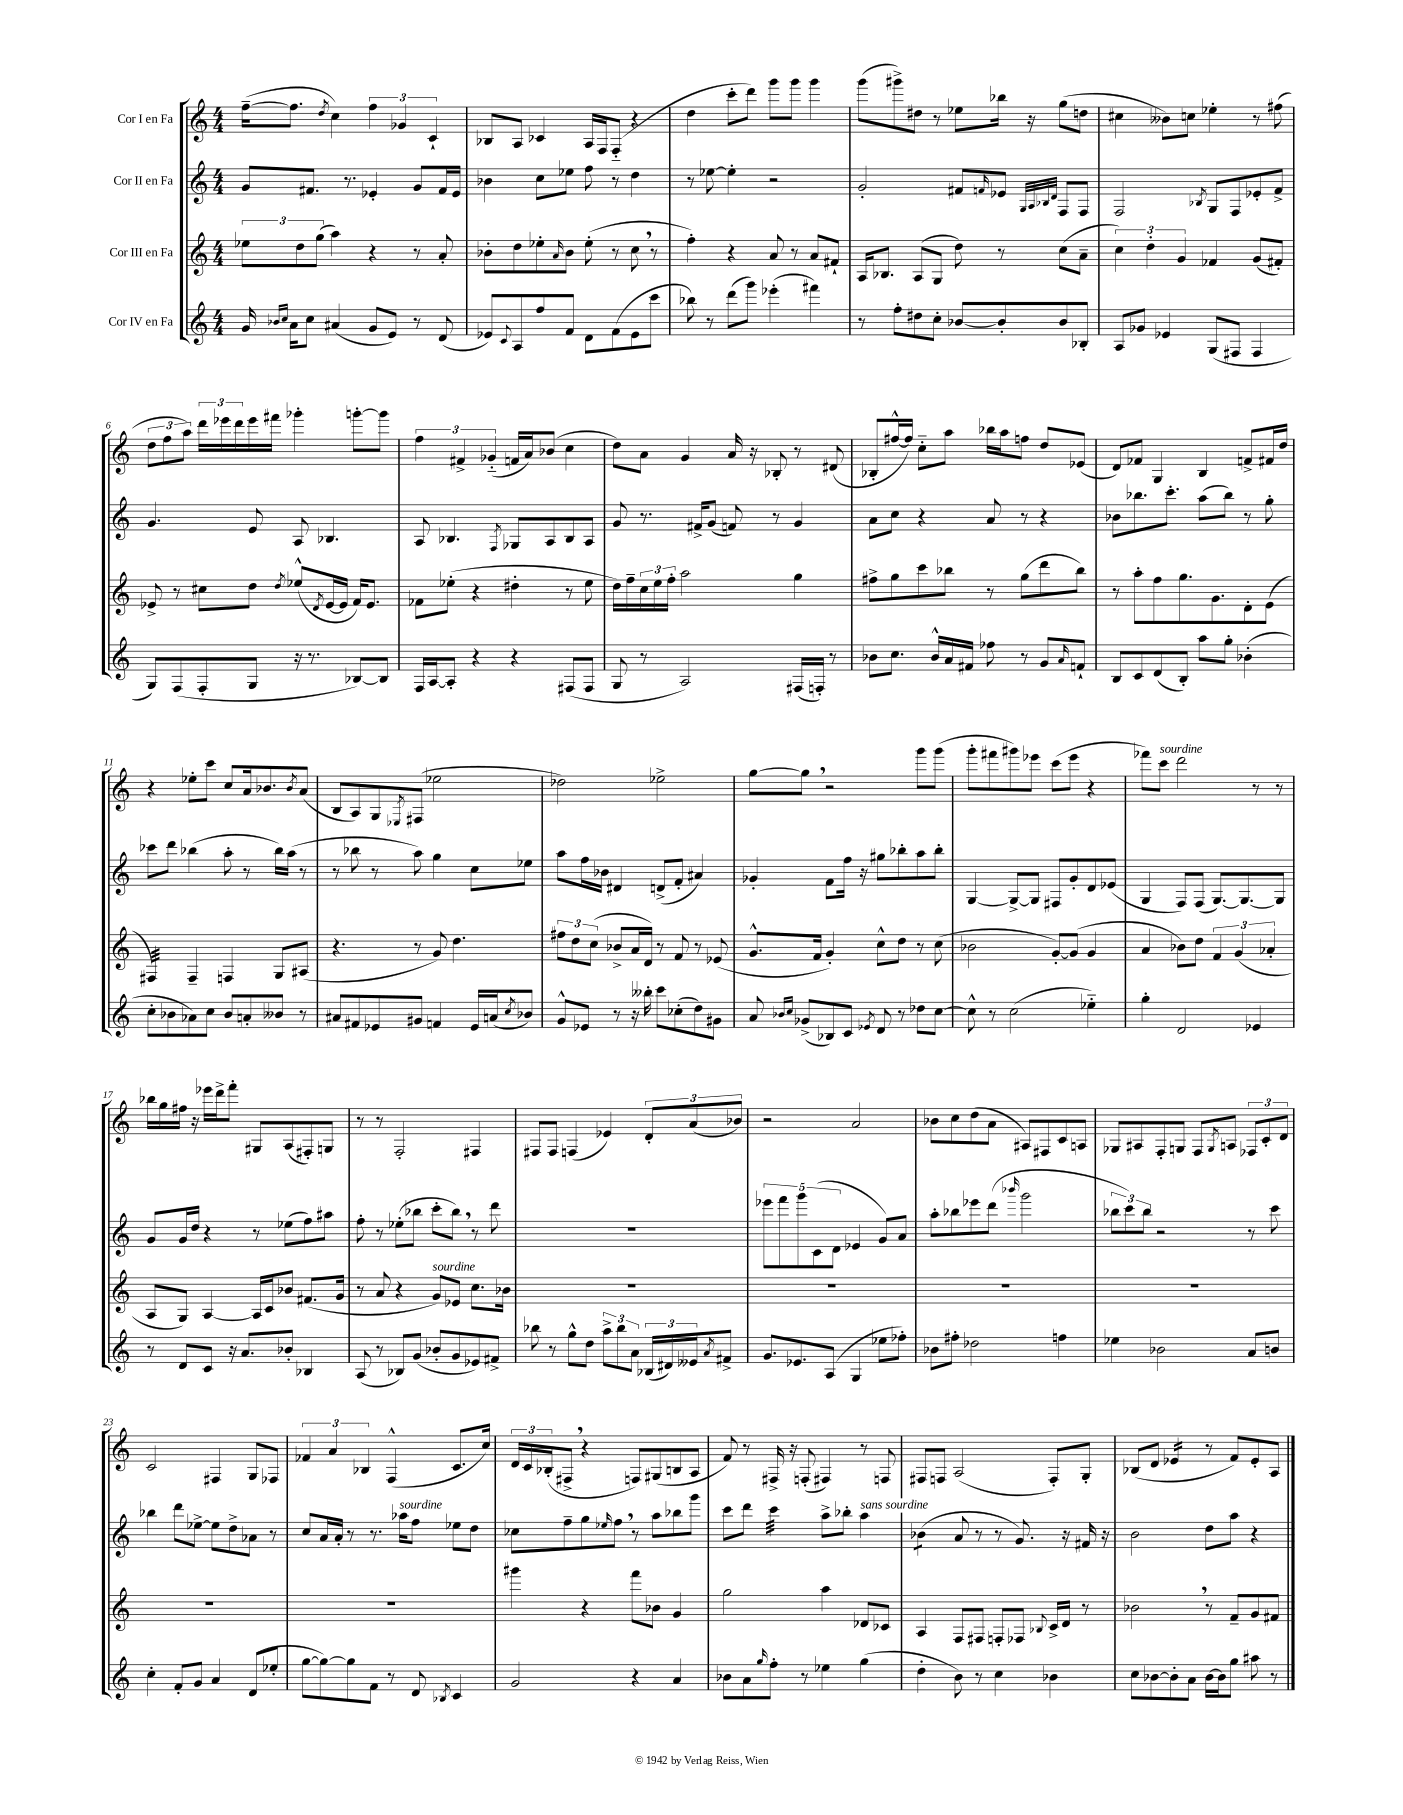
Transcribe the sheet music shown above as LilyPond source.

<<
\new StaffGroup <<
\new Staff = "s0" \with { instrumentName = "Cor I en Fa" } {
    \clef treble \key c \major \numericTimeSignature \time 4/4
    f''16~--( f''8. \acciaccatura { d''8 } c''4) \tuplet 3/2 { f''4 ges'4 c'4-! } |
    bes8 a8 ces'4 a16 f16 f8-_( r4 |
    d''4 c'''8-. d'''8) g'''8 g'''8 g'''4 |
    g'''8( gis'''8->) dis''8 r8 ees''8 bes''16 r16 g''8( d''8 |
    cis''4 beses'8) c''8 ees''4-. r8 fis''8( |
    \tuplet 3/2 { d''8 f''8 a''8) } \tuplet 3/2 { d'''16 ees'''16 d'''16 } ees'''16 fis'''16 ges'''4-. g'''8~-. g'''8 |
    \tuplet 3/2 { f''4 fis'4-> ges'4-_( } f'16 a'16) bes'8( c''4 |
    d''8) a'8 g'4 a'16 r16 bes8-. r8 dis'8( |
    bes8-. fis''16~-^ fis''16) c''8-_ a''8 bes''16 a''16 f''8 d''8 ees'8( |
    d'8) fes'8 g4 b4 f'8-> fis'16 d''16 |
    r4 ees''8-. c'''8 c''8 a'16 bes'8. \acciaccatura { bes'8 } a'8( |
    b8 a8) g8 \acciaccatura { ees8 } fis8( ees''2 |
    des''2) ees''2-> |
    g''8~ g''8 \breathe r2 g'''8 g'''8( |
    g'''8-. fis'''8 gis'''8) ees'''8 c'''8( ees'''8 r4 |
    fes'''8) c'''8^\markup { \italic "sourdine" } d'''2 r8 r8 |
    bes''16 g''16 fis''16 r16 ees'''16 d'''16-> f'''8-. gis8 a8( fis8-.) g8 |
    r8 r8 f2-. fis4 |
    fis8 fis8 f4( ees'4) \tuplet 3/2 { d'8-. a'8( bes'8) } |
    r2 a'2 |
    bes'8 c''8 d''8( a'8 ais8) fis8 c'8 a8 |
    ges8 ais8 f8-. g8 f8 \acciaccatura { g8 } a8 \tuplet 3/2 { fes8 c'8-. d'8 } |
    c'2 fis4 g8 fes8 |
    \tuplet 3/2 { fes'4 a'4 bes4 } f4-^( c'8. c''16) |
    \tuplet 3/2 { d'16 c'16 bes16-.( } fis8-> \breathe r4 f8) gis8( b8 a8 |
    f'8) r8 fis16-> r16 f8-.( fis4) r8 f8 |
    fis8 f8 a2( f8-.) g8-. |
    bes8( d'8 ees'4:16 r8 f'8) ees'8-. a8 \bar "|." |
}
\new Staff = "s1" \with { instrumentName = "Cor II en Fa" } {
    \clef treble \key c \major \numericTimeSignature \time 4/4
    g'8 fis'8. r8. ees'4-. g'8 fis'16 ees'16 |
    bes'4 c''8 ees''8 f''8 r8 d''4 |
    r8 ees''8~ ees''4-. r2 |
    g'2-. fis'8 \grace { f'16 } ees'8 \grace { g32 a32 bes32 d'32 } f8 f8 |
    f2 \acciaccatura { bes8 } g8 f8 ees'8-. f'8-> |
    g'4. e'8 a8 bes4. |
    a8 bes4. \acciaccatura { f8 } ges8 a8 bes8 a8 |
    g'8 r8. fis'16-> g'8( f'8) r8 g'4 |
    a'8 c''8 r4 a'8 r8 r4 |
    bes'8 bes''8. c'''8.-. a''8( bes''8) r8 g''8-. |
    ces'''8 d'''8 bes''4( a''8-. r8 bes''16) a''16( r8 |
    r8 bes''8 r8 a''8) g''4 c''8 ees''8 |
    a''8 f''16 bes'16 dis'4 d'8->( f'8-. ais'4) |
    ges'4-. f'8 f''16 r16 gis''8 bes''8-. a''8 bes''8-. |
    g4~ g8~-> g8 fis8 g'8-. d'8 ees'8( |
    g4 f8) f8( g8.~) g8.~ g8 |
    g'8 g'16 d''16 r4 r8 ees''8( f''8) ais''8 |
    f''8-. r8 ees''8-.( bes''8 c'''8-. bes''8) \breathe r8 d'''8 |
    R1 |
    \tuplet 5/4 { ees'''8 f'''8 g'''8 c'8( d'8 } ees'4 g'8) a'8 |
    a''8-. bes''8 ees'''8 d'''8( \grace { bes'''16 } g'''2 |
    \tuplet 3/2 { bes''8 c'''8) bes''8 } r2 r8 c'''8 |
    bes''4 d'''8 ees''8~-> ees''8 d''8-> aes'8 r8 |
    c''8 a'16 a'16-. r8 r8. aes''16^\markup { \italic "sourdine" } f''8 ees''8 d''8 |
    ces''8 f''8-- g''8 \grace { ees''16 } f''8 \breathe r8 a''8 bes''8 g'''8 |
    c'''8 d'''8 c'''4:32 a''8-> bes''8-. a''4^\markup { \italic "sans sourdine" } |
    bes'4:8( a'8 r8 r8 g'8.) r16 fis'16 r16 |
    b'2 d''8 a''8 r4 \bar "|." |
}
\new Staff = "s2" \with { instrumentName = "Cor III en Fa" } {
    \clef treble \key c \major \numericTimeSignature \time 4/4
    \tuplet 3/2 { ees''8 d''8 g''8( } a''4) r4 r8 a'8-. |
    bes'8-. d''8 ees''8-. \grace { a'16 } bes'8 ees''8-.( r8 c''8 \breathe r8 |
    f''4-.) r4 a'8 r8 a'8 fis'8-! |
    a16 bes8. a8( g8 d''8) r8 c''8( a'8-- |
    \tuplet 3/2 { c''4) d''4-. g'4 } fes'4 g'8( fis'8-.) |
    ees'8-> r8 cis''8 d''8 \acciaccatura { d''8 } ees''8-^( \acciaccatura { d'8 } ees'16~ ees'16 f'16) ees'8. |
    fes'8 ees''8-.( r4 dis''4-. r8 ees''8 |
    d''16) f''16-- \tuplet 3/2 { c''16 e''16 f''16-. } a''2 g''4 |
    fis''8-> g''8 c'''8 bes''8 r8 g''8( d'''8 bes''8) |
    r8 a''8-. f''8 g''8. g'8. d'8-. e'8( |
    fis4:32) fis4-- f4 g8 ais8( |
    r4. r8 g'8) d''4. |
    \tuplet 3/2 { fis''8 d''8 c''8( } bes'8-> a'16 d'16) r8 f'8 r8 ees'8( |
    g'8.-^ f'16 g'4-.) c''8-^ d''8 r8 c''8( |
    bes'2 g'8~-.) g'8( g'4 |
    a'4 bes'8) d''8 \tuplet 3/2 { f'4 g'4( aes'4-. } |
    a8 g8) a4~ a16 c'16 bes'8 fis'8.( g'16 |
    r8 a'8 r4 g'8^\markup { \italic "sourdine" }) ees'8 c''8. bes'16 |
    R1 |
    R1 |
    R1 |
    R1 |
    R1 |
    R1 |
    gis'''4 r4 f'''8 bes'8 g'4 |
    g''2 a''4 des'8 ces'8 |
    a4 f8 fis8 f8-. fes8 \appoggiatura { bes8 } c'16-> d'16 r8 |
    bes'2 \breathe r8 f'8-- g'8 fis'8 \bar "|." |
}
\new Staff = "s3" \with { instrumentName = "Cor IV en Fa" } {
    \clef treble \key c \major \numericTimeSignature \time 4/4
    g'16 \grace { bes'16 c''16 } a'16 c''8 ais'4( g'8 e'8) r8 d'8( |
    ees'8) \appoggiatura { c'8 } a8 f''8 f'8 d'8 f'8( ees'8 c'''8 |
    bes''8) r8 d'''8( g'''8) ees'''4-.( fis'''4) |
    r8 f''8-. dis''8 c''8-. bes'8~ bes'8-. bes'8 bes8-. |
    a8 ges'8 ees'4 g8( fis8 fis4 |
    g8) f8( f8-. g8 r16 r8. bes8~) bes8 |
    f16 a16~ a8-. r4 r4 fis8( fis8 |
    g8 r8 a2) fis16( f16-.) r8 |
    bes'8 c''8. bes'16-^ a'16 fis'16 fes''8 r8 g'8 \grace { a'16 } f'8-! |
    b8 c'8 d'8( b8-.) a''8 g''8-. bes'4-.( |
    c''8-. bes'8 aes'8) c''8 bes'8 a'8-. beses'8 r8 |
    ais'8 fis'8 ees'8 gis'8 f'4 ees'16 a'16( \acciaccatura { c''8 } bes'8) |
    g'8-^ ees'8 r8 r16 beses''16-. c'''8 ces''8-.( d''8) gis'8 |
    a'8 \grace { bes'16 c''16 } ges'8->( bes8) c'8 \acciaccatura { ees'8 } d'8 r8 des''8 c''8~ |
    c''8-^ r8 c''2( ees''4-_) |
    g''4-. d'2 ees'4 |
    r8 d'8 c'8 r16 a'8. bes'8-. bes4 |
    a8( r8 bes8) g'8( bes'8-. g'8 ees'8) fis'8-> |
    bes''8 r8 g''8-^ d''8 \tuplet 3/2 { a''8-> bes''8 a'8 } \tuplet 3/2 { bes16( dis'16) eeses'16 } \acciaccatura { a'8 } fis'8-> |
    g'8. ees'8. a8( g4 ees''8 fes''8-.) |
    bes'8 fis''8-. des''2 f''4 |
    ees''4 bes'2 a'8 b'8 |
    c''4-. f'8-. g'8 a'4 d'8( ees''8-. |
    g''8~ g''8~) g''8 f'8 r8 d'8 \acciaccatura { bes8 } c'4 |
    g'2 r4 a'4 |
    bes'8 a'8 \grace { g''16 } f''8-. r8 ees''4 g''4( |
    d''4-. b'8) r8 c''4 bes'4 |
    c''8 bes'8~ bes'8-. a'8 bes'16~ bes'16 g''8 ais''8 r8 \bar "|." |
}
>>
>>
